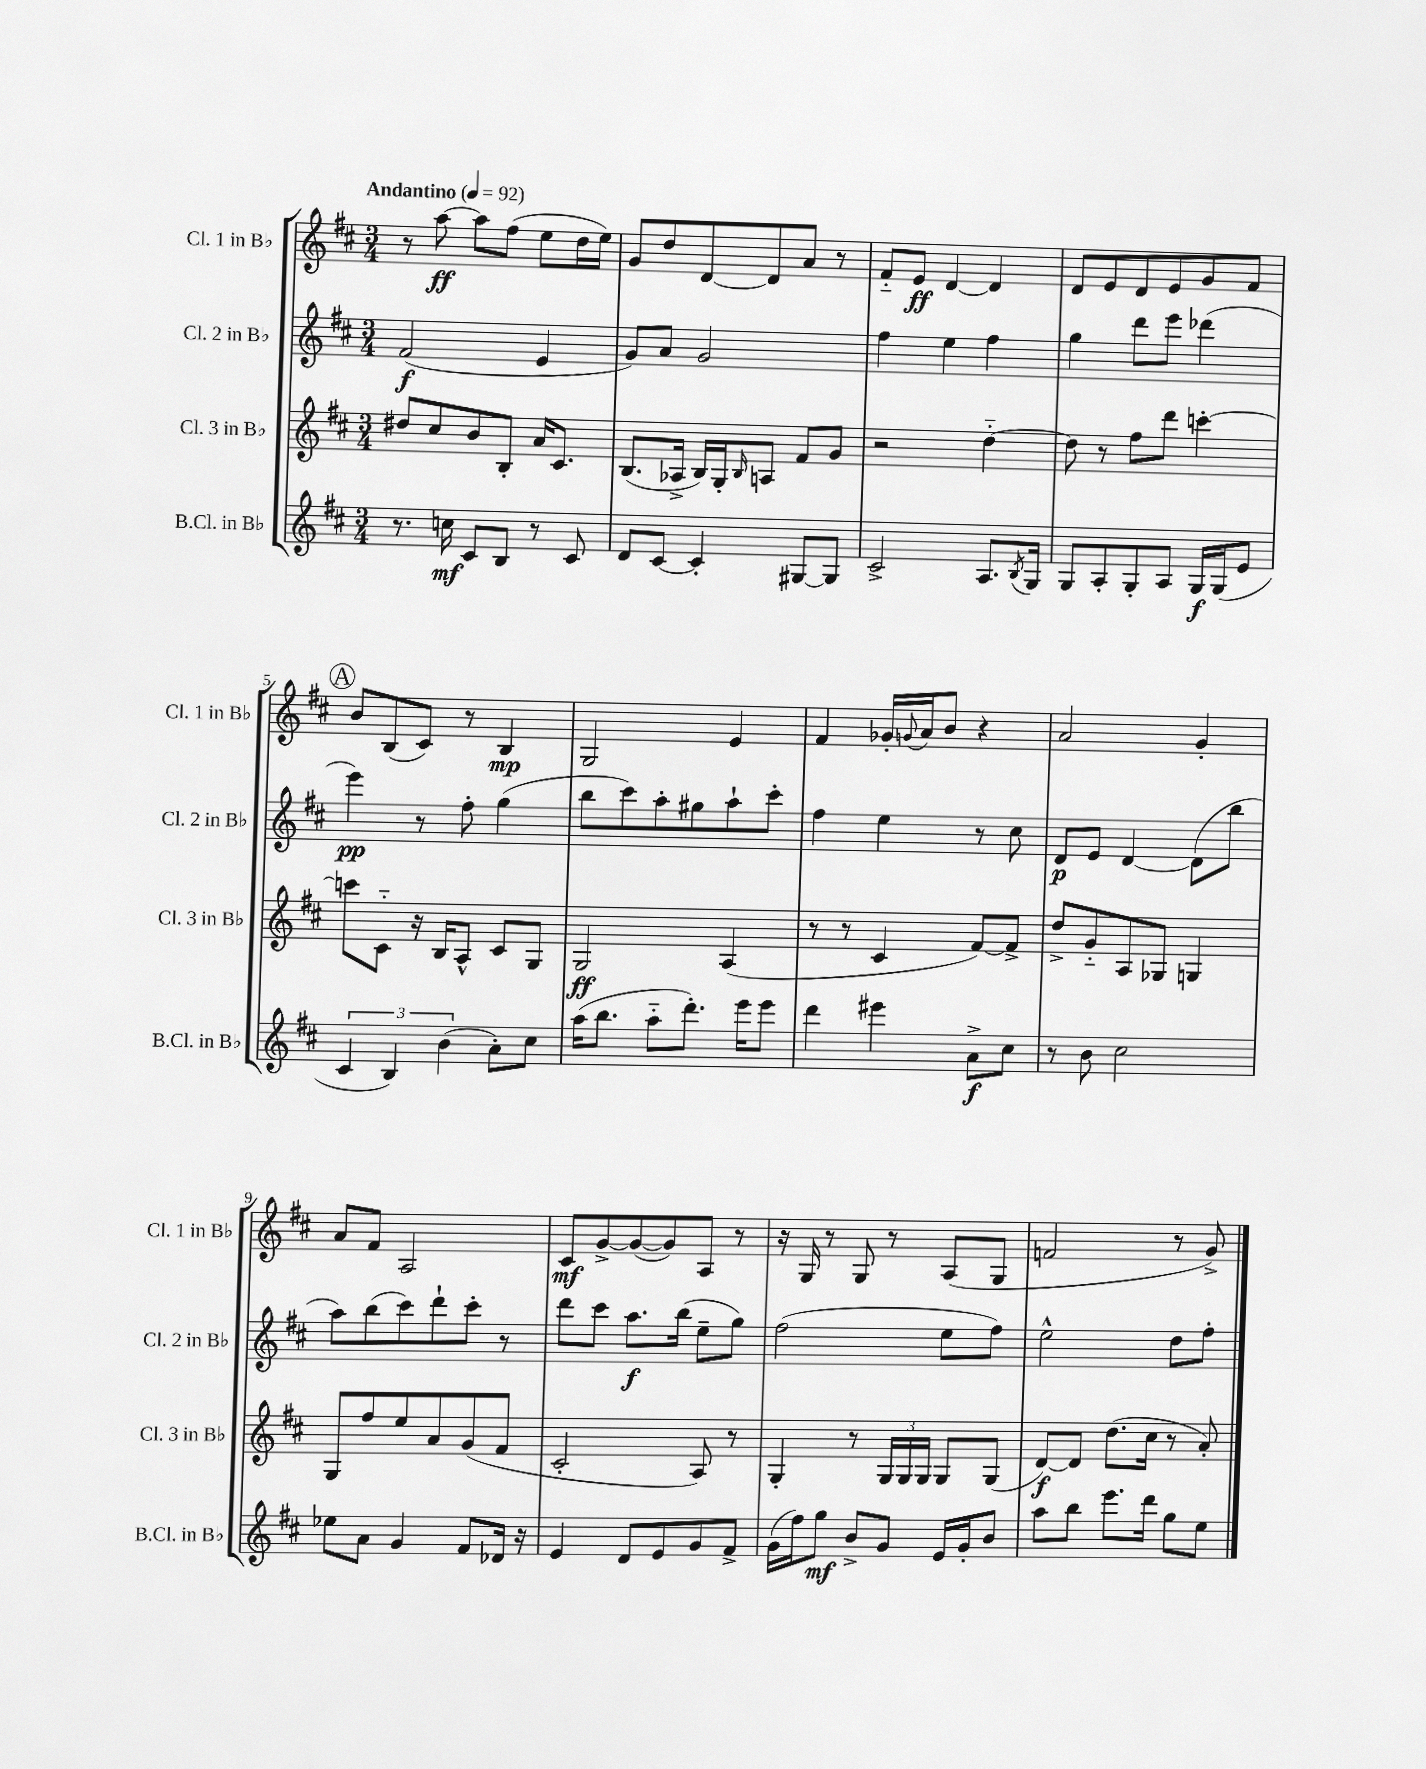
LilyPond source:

<<
\new StaffGroup <<
\new Staff = "s0" \with { instrumentName = "Cl. 1 in Bb" shortInstrumentName = "Cl. 1 in Bb" } {
    \clef treble \key d \major \numericTimeSignature \time 3/4 \tempo "Andantino" 4 = 92
    r8 a''8~\ff a''8 fis''8( e''8 d''16 e''16) |
    g'8 d''8 d'8~ d'8 a'8 r8 |
    fis'8-_ e'8\ff d'4~ d'4 |
    d'8 e'8 d'8 e'8 g'8 fis'8 |
    \mark \markup { \circle "A" } b'8 b8( cis'8) r8 b4\mp |
    g2 e'4 |
    fis'4 ges'16-. \appoggiatura { g'8 } a'16 b'8 r4 |
    a'2 g'4-. |
    a'8 fis'8 a2 |
    cis'8\mf g'8~-> g'8~( g'8) a8 r8 |
    r16 g16 r8 g8 r8 a8( g8 |
    f'2 r8 g'8->) \bar "|." |
}
\new Staff = "s1" \with { instrumentName = "Cl. 2 in Bb" shortInstrumentName = "Cl. 2 in Bb" } {
    \clef treble \key d \major \numericTimeSignature \time 3/4
    fis'2\f( e'4 |
    g'8) a'8 g'2 |
    fis''4 e''4 fis''4 |
    g''4 d'''8 e'''8 des'''4( |
    \mark \markup { \circle "A" } e'''4\pp) r8 fis''8-. g''4( |
    b''8 cis'''8) a''8-. gis''8 a''8-! cis'''8-. |
    fis''4 e''4 r8 cis''8 |
    d'8\p e'8 d'4~ d'8( b''8 |
    a''8) b''8( cis'''8) d'''8-! cis'''8-. r8 |
    d'''8 cis'''8 a''8.\f b''16( e''8-- g''8) |
    fis''2( e''8 fis''8) |
    e''2-^ d''8 fis''8-. \bar "|." |
}
\new Staff = "s2" \with { instrumentName = "Cl. 3 in Bb" shortInstrumentName = "Cl. 3 in Bb" } {
    \clef treble \key d \major \numericTimeSignature \time 3/4
    dis''8 cis''8 b'8 b8-. a'16 cis'8. |
    b8.( aes16-> b16) g16-. \grace { b16 } a8 fis'8 g'8 |
    r2 d''4~-_ |
    d''8 r8 fis''8 d'''8 c'''4~-. |
    \mark \markup { \circle "A" } c'''8 cis'8-_ r16 b16 a8-^ cis'8 g8 |
    g2\ff a4( |
    r8 r8 cis'4 fis'8~) fis'8-> |
    d''8-> g'8-_ a8 ges8 g4 |
    g8 fis''8 e''8 a'8 g'8( fis'8 |
    cis'2-. a8) r8 |
    g4-. r8 \tuplet 3/2 { g16 g16 g16 } g8 g8( |
    d'8~\f) d'8 d''8.( cis''16 r8 a'8-.) \bar "|." |
}
\new Staff = "s3" \with { instrumentName = "B.Cl. in Bb" shortInstrumentName = "B.Cl. in Bb" } {
    \clef treble \key d \major \numericTimeSignature \time 3/4
    r8. c''16\mf cis'8 b8 r8 cis'8 |
    d'8 cis'8~ cis'4-. gis8~ gis8 |
    cis'2-> a8. \acciaccatura { b8 } g16 |
    g8 a8-. g8-. a8 g16\f g16( e'8 |
    \mark \markup { \circle "A" } \tuplet 3/2 { cis'4 b4) b'4( } a'8-.) cis''8 |
    a''16( b''8. a''8-_ d'''8.-.) e'''16 e'''8 |
    d'''4 eis'''4 a'8->\f cis''8 |
    r8 b'8 cis''2 |
    ees''8 a'8 g'4 fis'8 des'16 r16 |
    e'4 d'8 e'8 g'8 fis'8-> |
    g'16( fis''16) g''8\mf b'8-> g'8 e'16 g'16-. b'8 |
    a''8 b''8 e'''8. d'''16 g''8 e''8 \bar "|." |
}
>>
>>
